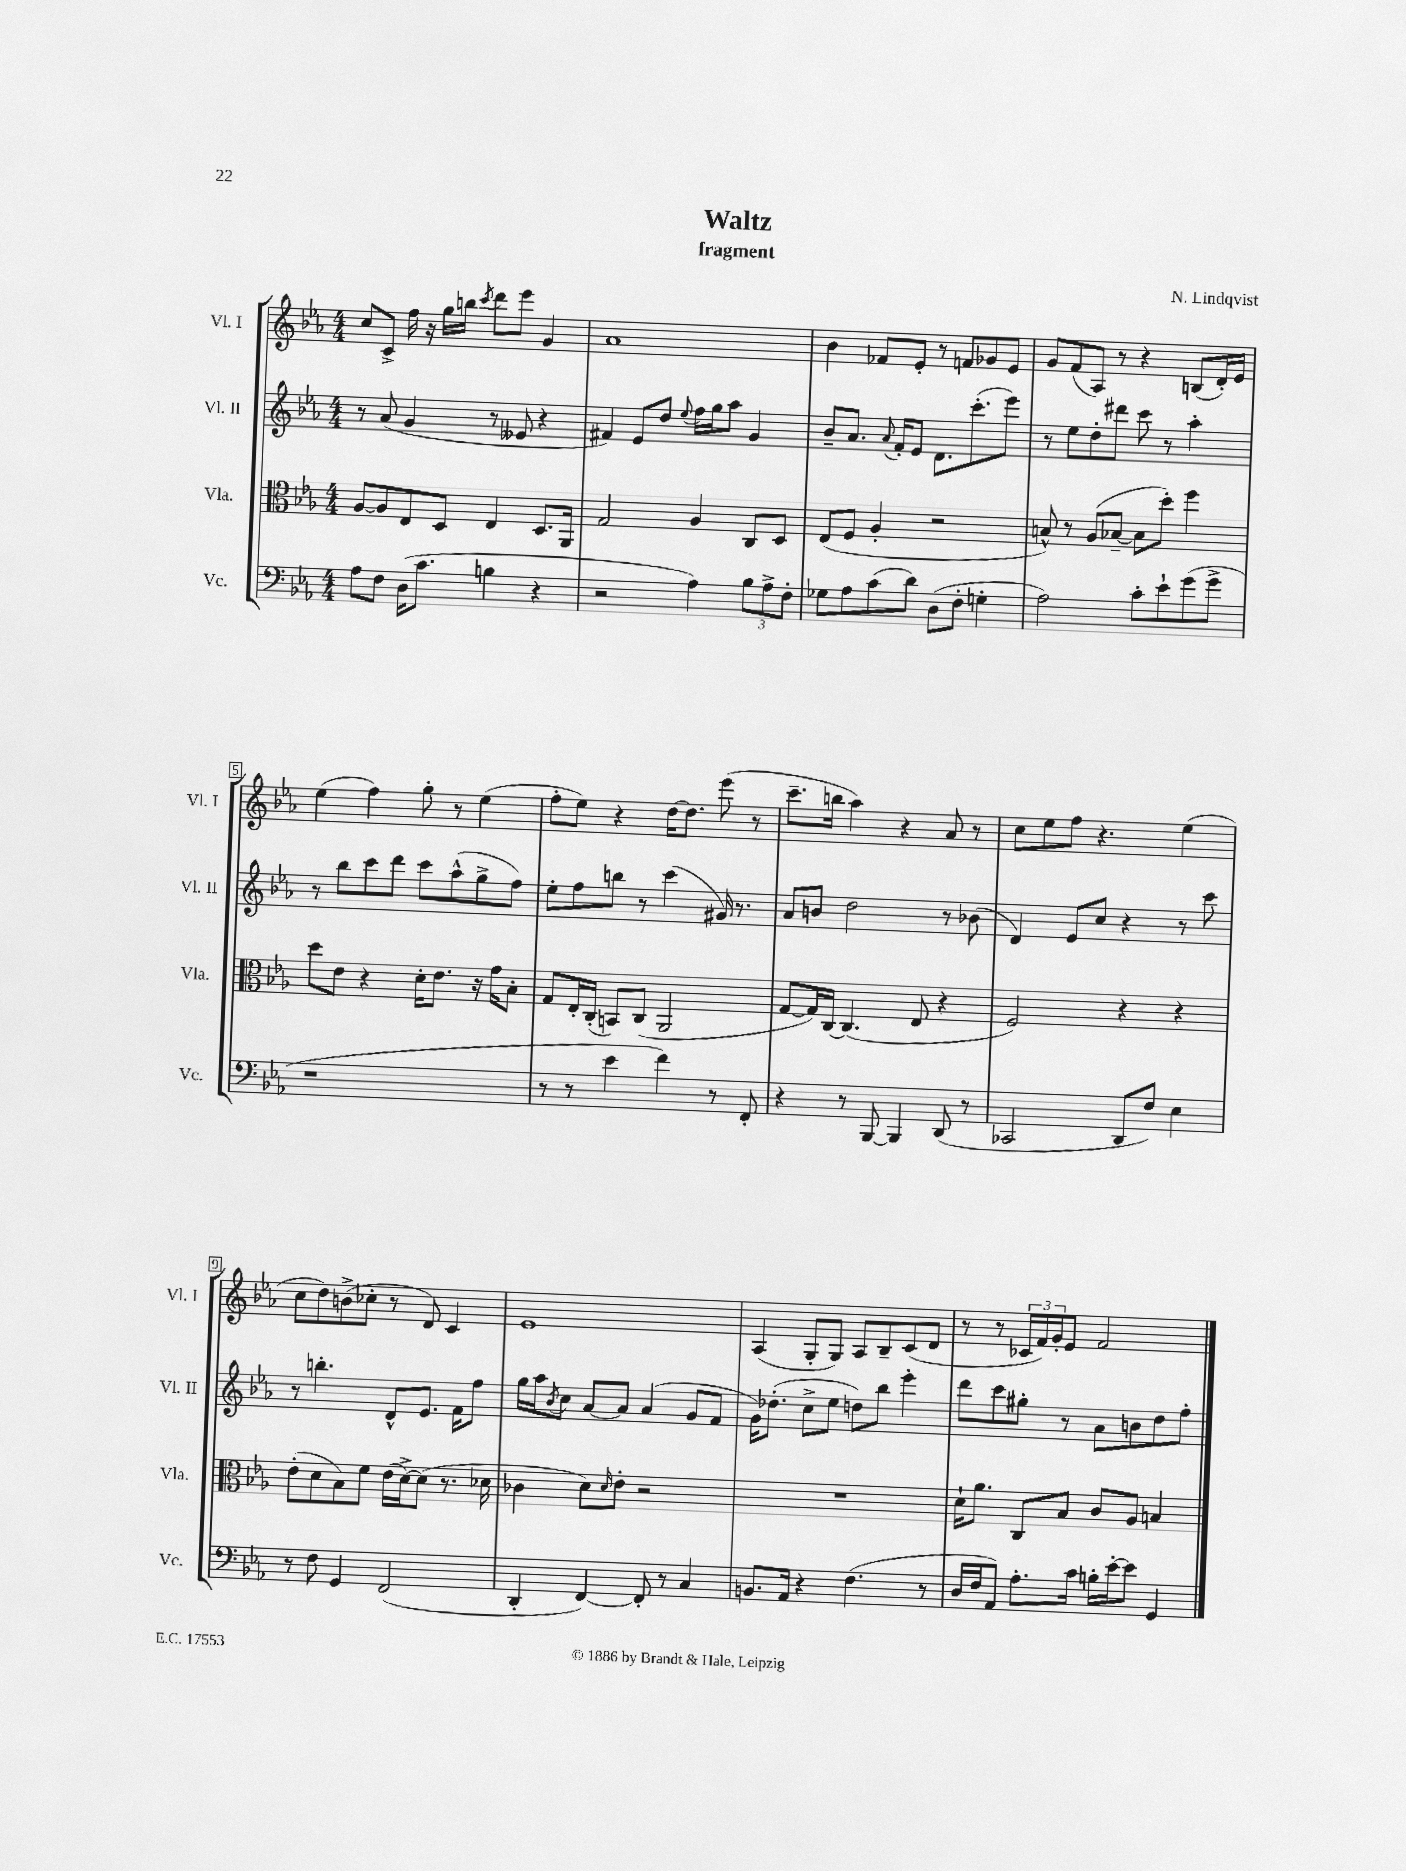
\header { title = "Waltz" composer = "N. Lindqvist" subtitle = "fragment" }
<<
\new StaffGroup <<
\new Staff = "s0" \with { instrumentName = "Vl. I" shortInstrumentName = "Vl. I" } {
    \clef treble \key ees \major \numericTimeSignature \time 4/4
    c''8 c'8-> f''16 r16 g''16 b''16 \acciaccatura { c'''8 } d'''8 ees'''8 g'4 |
    aes'1 |
    bes'4 fes'8 ees'8-. r8 f'8 ges'8 ees'8 |
    g'8 f'8( aes8) r8 r4 b8( d'16-.) ees'16 |
    ees''4( f''4) g''8-. r8 ees''4( |
    f''8-. ees''8) r4 d''16~ d''8. ees'''8( r8 |
    c'''8.-- b''16 aes''4) r4 aes'8 r8 |
    c''8 ees''8 f''8 r4. ees''4( |
    c''8 d''8) b'8->( ces''8-. r8 d'8) c'4 |
    ees'1 |
    aes4( g8-. g8) aes8 bes8-- c'8( d'8 |
    r8 r8 \tuplet 3/2 { ces'16 f'16) g'16-. } ees'8 f'2 \bar "|." |
}
\new Staff = "s1" \with { instrumentName = "Vl. II" shortInstrumentName = "Vl. II" } {
    \clef treble \key ees \major \numericTimeSignature \time 4/4
    r8 aes'8( g'4 r8 eeses'8 r4 |
    fis'4) ees'8 d''8 \appoggiatura { ees''8 } f''16 g''16 aes''8 g'4 |
    bes'8-- aes'8. \appoggiatura { aes'8 } f'16-. ees'8 d'8. c'''8.-.( ees'''8) |
    r8 ees''8 d''8-. dis'''8 c'''8 r8 aes''4-. |
    r8 bes''8 c'''8 d'''8 c'''8 aes''8-^( g''8-> f''8) |
    ees''8-. f''8 b''8 r8 c'''4( gis'16) r8. |
    aes'8 b'8 d''2 r8 bes'8( |
    d'4) ees'8 c''8 r4 r8 c'''8 |
    r8 b''4.-. d'8-^ ees'8. f'16 f''8 |
    g''16 aes''16 \acciaccatura { bes'8 } c''8 aes'8~ aes'8 aes'4( g'8 f'8 |
    g'16) des''8.-.( c''8-> ees''8 d''8) bes''8 ees'''4-. |
    d'''8 c'''8 gis''8-. r8 aes'8 b'8 d''8 f''8-. \bar "|." |
}
\new Staff = "s2" \with { instrumentName = "Vla." shortInstrumentName = "Vla." } {
    \clef alto \key ees \major \numericTimeSignature \time 4/4
    aes8~ aes8 ees8 d8 ees4 d8. aes,16 |
    g2 aes4 c8 d8 |
    ees8( f8 aes4-. r2 |
    b8-^) r8 aes8( bes8~-- bes8 d''8-.) f''4 |
    d''8 ees'8 r4 d'16-. ees'8. r16 g'16 bes8-. |
    g8 ees16-. c16-.( b,8) c8( aes,2 |
    g8~ g16) c16~ c4.( ees8 r4 |
    f2) r4 r4 |
    ees'8-.( d'8 bes8) f'8 ees'16( d'16~->) d'8( r8. des'16 |
    ces'4 d'8) \grace { d'16 } ees'8-. r2 |
    R1 |
    d'16-! aes'8. c8 bes8 c'8 aes8 b4 \bar "|." |
}
\new Staff = "s3" \with { instrumentName = "Vc." shortInstrumentName = "Vc." } {
    \clef bass \key ees \major \numericTimeSignature \time 4/4
    aes8 f8 d16( c'8. b4 r4 |
    r2 aes4) \tuplet 3/2 { bes8 aes8-> f8-. } |
    ges8 aes8 c'8( d'8) d8( f8-. g4-. |
    aes2) c'8-. ees'8-! g'8( g'8-> |
    r1 |
    r8 r8 ees'4 f'4) r8 f,8-. |
    r4 r8 bes,,8~ bes,,4 d,8( r8 |
    ces,2 d,8 f8) ees4 |
    r8 f8 g,4 f,2( |
    d,4-. f,4~) f,8-. r8 c4 |
    b,8. aes,16 r4 f4.( r8 |
    d16 f16 aes,8) aes8.-. c'16 b16-. ees'16~-. ees'8 g,4 \bar "|." |
}
>>
>>
\layout { \context { \Score \override BarNumber.stencil = #(make-stencil-boxer 0.1 0.3 ly:text-interface::print) } }
